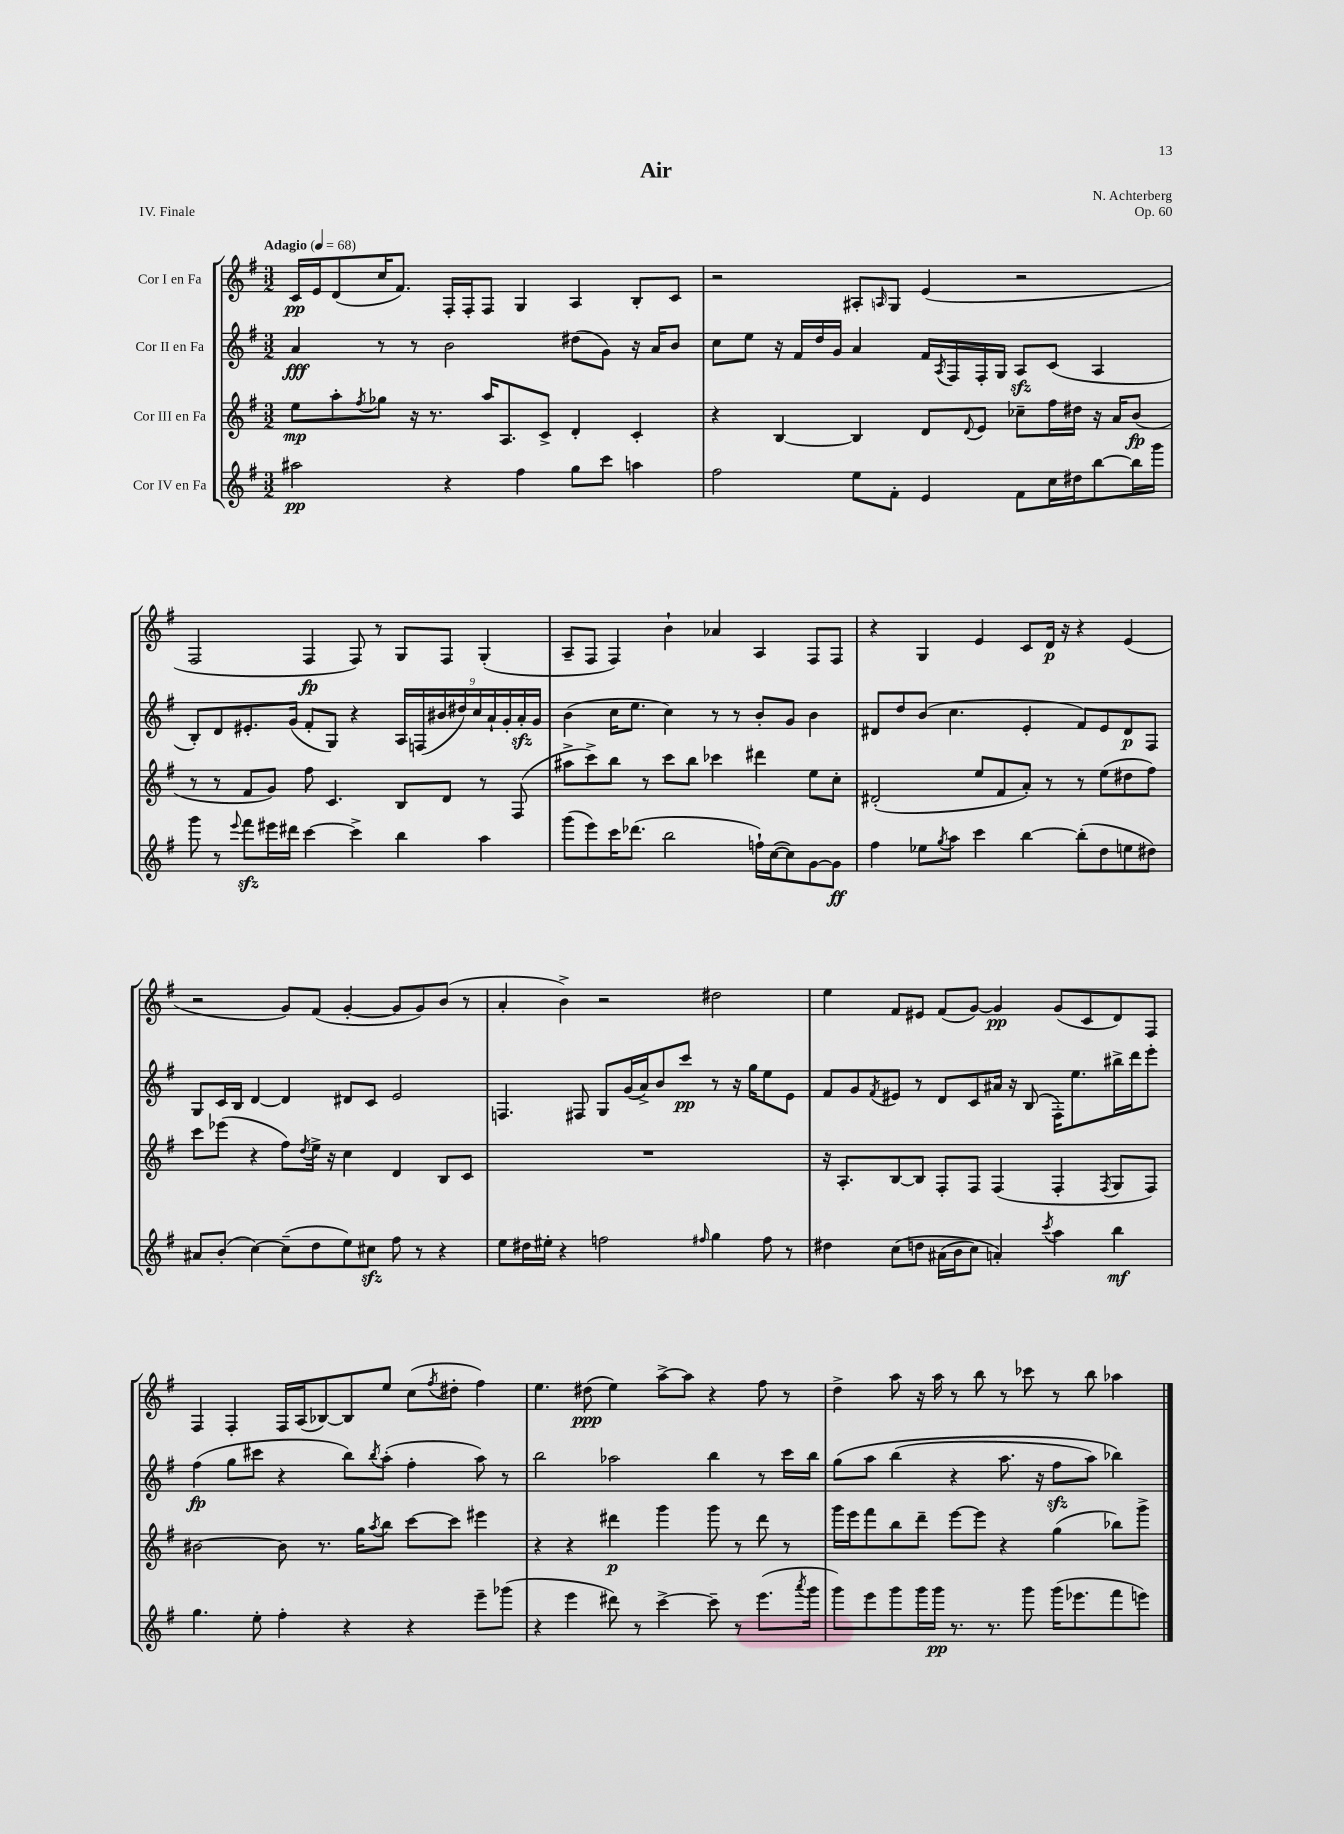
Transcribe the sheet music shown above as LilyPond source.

\header { title = "Air" composer = "N. Achterberg" opus = "Op. 60" piece = "IV. Finale" }
<<
\new StaffGroup <<
\new Staff = "s0" \with { instrumentName = "Cor I en Fa" } {
    \clef treble \key g \major \numericTimeSignature \time 3/2 \tempo "Adagio" 4 = 68
    c'16\pp e'16 d'8( c''16 fis'8.) fis16-. fis16-. fis8 g4 a4 b8-. c'8 |
    r2 ais8-. \grace { a16 } g8 e'4( r2 |
    fis2 fis4\fp fis8) r8 g8 fis8 g4-.( |
    a8-- fis8 fis4) b'4-! aes'4 a4 fis8 fis8 |
    r4 g4 e'4 c'8 d'16\p r16 r4 e'4( |
    r2 g'8) fis'8( g'4~-. g'8 g'8) b'8( r8 |
    a'4-. b'4->) r2 dis''2 |
    e''4 fis'8 eis'8 fis'8( g'8~) g'4\pp g'8( c'8 d'8) fis8 |
    fis4 fis4-. fis16 a16( bes8~) bes8 e''8 c''8( \acciaccatura { fis''8 } dis''8-. fis''4) |
    e''4. dis''8\ppp( e''4) a''8~-> a''8 r4 fis''8 r8 |
    d''4-> a''8 r16 a''16 r8 b''8 r8 ces'''8 r8 b''8 aes''4 \bar "|." |
}
\new Staff = "s1" \with { instrumentName = "Cor II en Fa" } {
    \clef treble \key g \major \numericTimeSignature \time 3/2
    a'4\fff r8 r8 b'2 dis''8( g'8) r16 a'16 b'8 |
    c''8 e''8 r16 fis'16 d''16 g'16 a'4 fis'16 \acciaccatura { a8 } fis16 fis16-. g16 a8\sfz c'8( a4 |
    b8-.) d'8 eis'8.-. g'16( fis'8-. g8) r4 \tuplet 9/8 { a16 f16( bis'16 dis''16) c''16 a'16-! g'16-. a'16-.\sfz g'16 } |
    b'4( c''16 e''8. c''4) r8 r8 b'8-. g'8 b'4 |
    dis'8 d''8 b'8( c''4. e'4-. fis'8) e'8 dis'8\p fis8 |
    g8 c'16 b16 d'4~ d'4 dis'8 c'8 e'2 |
    f4. fis8 g8 g'16( a'16->) b'8 c'''8\pp r8 r16 g''16 e''8 e'8 |
    fis'8 g'8 \acciaccatura { fis'8 } eis'8 r8 d'8 c'8 ais'16 r16 b8( fis16-.) e''8. bis''16-> d'''16 e'''8-. |
    fis''4\fp( g''8 cis'''8 r4 b''8) \acciaccatura { b''8 } a''8-.( fis''4-. a''8) r8 |
    b''2 aes''2 b''4 r8 c'''16 b''16 |
    g''8\( a''8 b''4( r4 a''8. r16 fis''8\sfz a''8) bes''4\) \bar "|." |
}
\new Staff = "s2" \with { instrumentName = "Cor III en Fa" } {
    \clef treble \key g \major \numericTimeSignature \time 3/2
    e''8\mp a''8-. \acciaccatura { fis''8 } ges''8 r16 r8. a''16 a8. c'8-> d'4-. c'4-. |
    r4 b4~ b4 d'8 \appoggiatura { d'8 } e'8 ces''8-- fis''16 dis''16 r16 a'16 b'8\fp( |
    r8 r8 fis'8 g'8) fis''8 c'4. b8 d'8 r8 fis8( |
    ais''8-> c'''8->) b''8 r8 c'''8 b''8 ces'''4 dis'''4 e''8 c''8-. |
    dis'2-.( e''8 fis'8 a'8-.) r8 r8 e''8( dis''8 fis''8) |
    c'''8 ees'''8( r4 fis''8) \acciaccatura { d''8 } e''16-> r16 c''4 d'4 b8 c'8 |
    R1. |
    r16 a8.-. b8~ b8 fis8-. fis8 fis4( fis4-. \acciaccatura { fis8 } g8 fis8) |
    bis'2~ bis'8 r8. g''16 \acciaccatura { a''8 } b''8 c'''8~ c'''8 eis'''4 |
    r4 r4 dis'''4\p g'''4 g'''8 r8 dis'''8 r8 |
    g'''16 e'''16 fis'''8 b''8 d'''8-- e'''8~ e'''8 r4 g''4( bes''8) g'''8-> \bar "|." |
}
\new Staff = "s3" \with { instrumentName = "Cor IV en Fa" } {
    \clef treble \key g \major \numericTimeSignature \time 3/2
    ais''2\pp r4 fis''4 g''8 c'''8 a''4 |
    fis''2 e''8 fis'8-. e'4 fis'8 c''16 dis''16 b''8~ b''16 g'''16 |
    g'''8 r8 \appoggiatura { e'''8 } fis'''8\sfz eis'''16 dis'''16 c'''4~ c'''4-> b''4 a''4 |
    g'''8( e'''8) c'''16 des'''8.( b''2 f''16-!) c''16~( c''8) g'8~ g'8\ff |
    fis''4 ees''8 \acciaccatura { g''8 } a''8 c'''4 b''4~ b''8-.( d''8 e''8 dis''8) |
    ais'8 b'8-.( c''4~) c''8--( d''8 e''8) cis''8\sfz fis''8 r8 r4 |
    e''8 dis''16 eis''16-. r4 f''2 \grace { fis''16 } g''4 fis''8 r8 |
    dis''4 c''8\( d''8 ais'16( b'16 c''8) a'4-.\) \acciaccatura { c'''8 } a''4 b''4\mf |
    g''4. e''8-. fis''4-. r4 r4 e'''8-- ges'''8( |
    r4 e'''4 dis'''8) r8 c'''4~-> c'''8-- r8 e'''8.( \acciaccatura { a'''8 } g'''16 |
    g'''8) e'''8 g'''8 g'''16 g'''16\pp r8. r8. g'''8 g'''16( ees'''8. fis'''8 e'''8) \bar "|." |
}
>>
>>
\layout { \context { \Score \remove "Bar_number_engraver" } }
